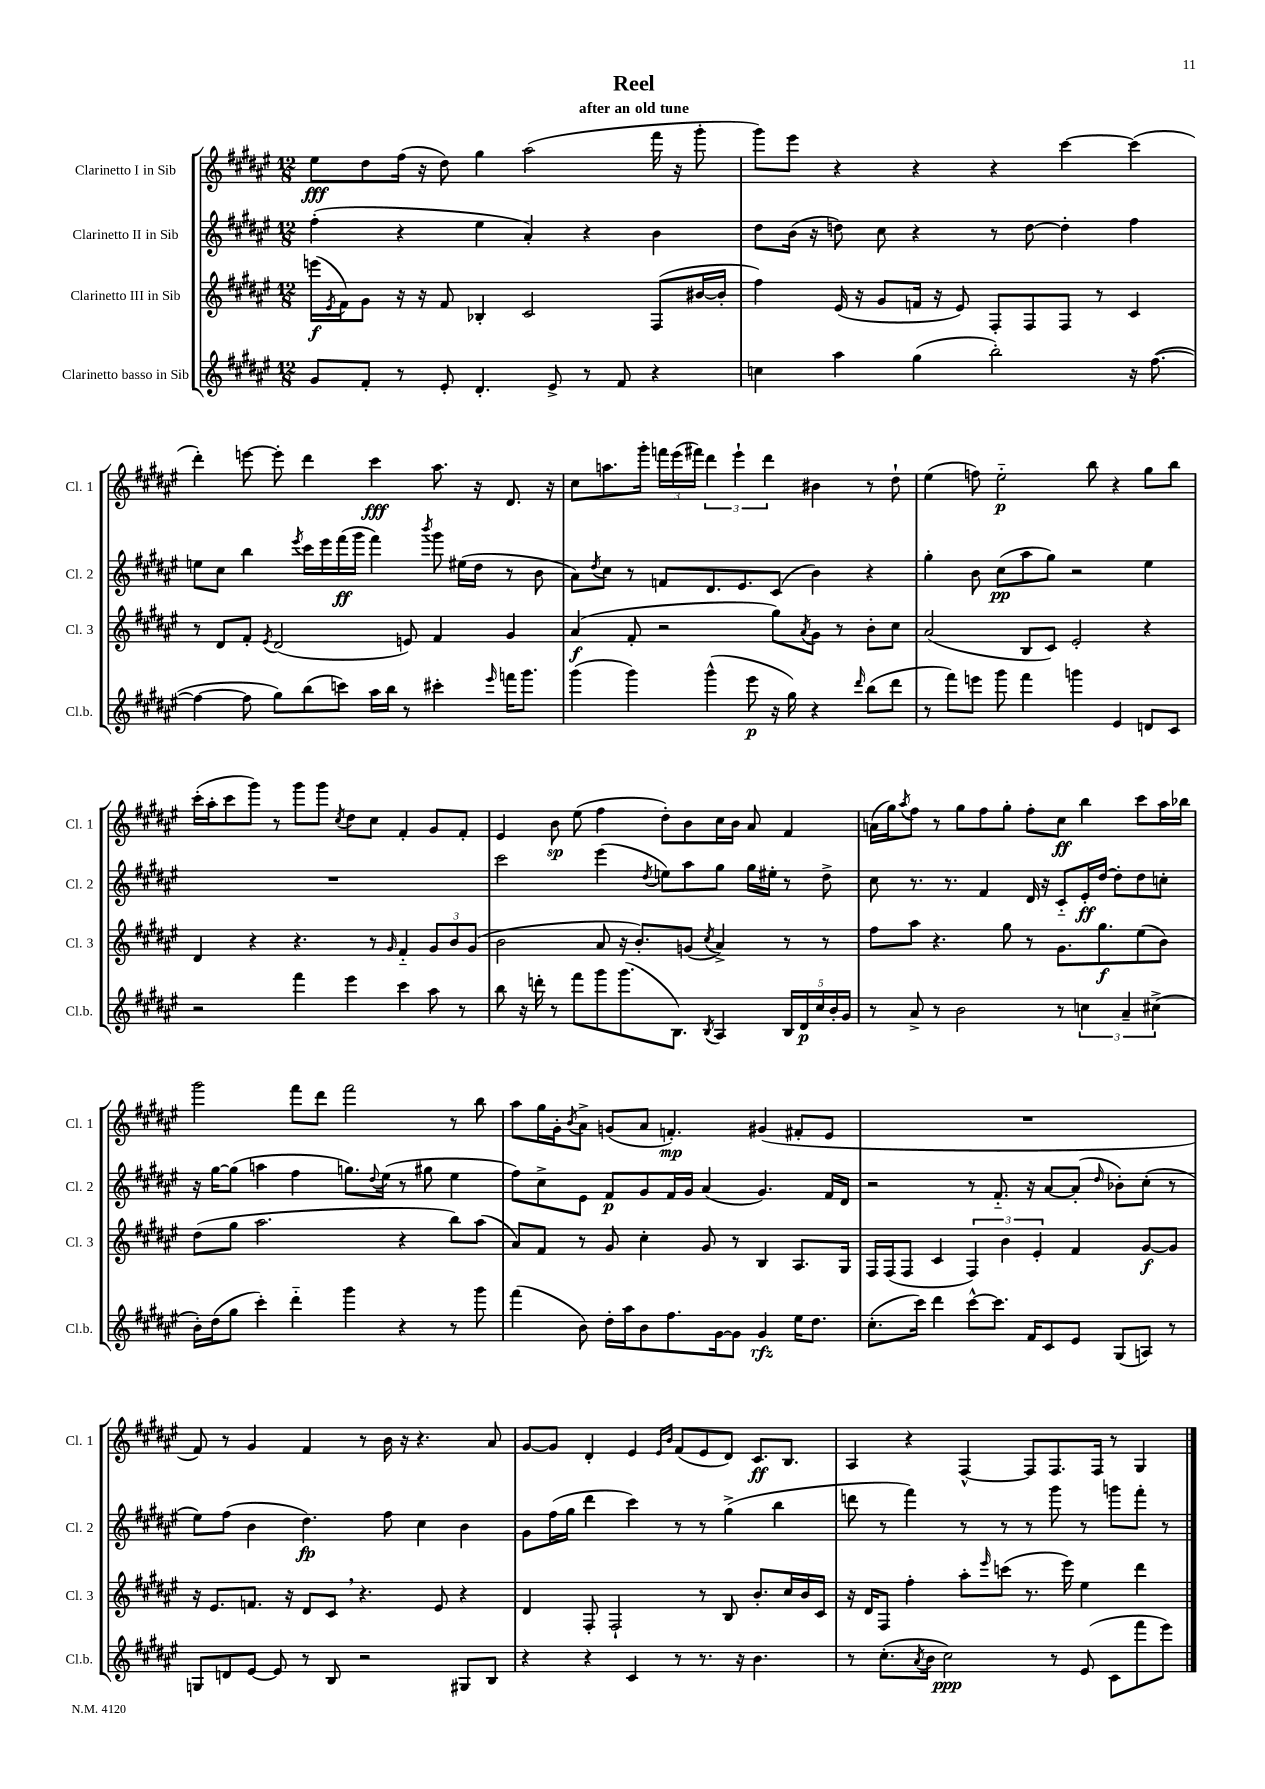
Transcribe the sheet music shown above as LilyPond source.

\header { title = "Reel" subtitle = "after an old tune" }
<<
\new StaffGroup <<
\new Staff = "s0" \with { instrumentName = "Clarinetto I in Sib" shortInstrumentName = "Cl. 1" } {
    \clef treble \key fis \major \numericTimeSignature \time 12/8
    eis''8\fff dis''8 fis''16( r16 dis''8) gis''4 ais''2( fis'''16 r16 gis'''8-. |
    gis'''8) eis'''8 r4 r4 r4 cis'''4~ cis'''4( |
    dis'''4-.) e'''8~ e'''8-. dis'''4 cis'''4\fff ais''8. r16 dis'8. r16 |
    cis''8 a''8. gis'''16-. \tuplet 3/2 { f'''16 eis'''16( fis'''16) } \tuplet 3/2 { dis'''4 eis'''4-! dis'''4 } bis'4 r8 dis''8-! |
    eis''4( f''8) eis''2-_\p b''8 r4 gis''8 b''8 |
    cis'''16-.( ais''16-. cis'''8 gis'''8) r8 gis'''8 gis'''8 \acciaccatura { cis''8 } dis''8 cis''8 fis'4-. gis'8 fis'8-. |
    eis'4 b'8\sp eis''8( fis''4 dis''8-.) b'8 cis''16 b'16 ais'8 fis'4 |
    a'16( gis''16) \acciaccatura { ais''8 } fis''8 r8 gis''8 fis''8 gis''8-. fis''8-. cis''8\ff b''4 cis'''8 ais''16 bes''16 |
    gis'''2 fis'''8 dis'''8 fis'''2 r8 b''8 |
    ais''8 gis''16 gis'16-. \acciaccatura { b'8 } ais'8-> g'8( ais'8 f'4.-.\mp) gis'4( fis'8-. eis'8 |
    R1. |
    fis'8) r8 gis'4 fis'4 r8 b'16 r16 r4. ais'8 |
    gis'8~ gis'8 dis'4-. eis'4 \grace { eis'16 b'16 } fis'8( eis'8 dis'8) cis'8.\ff b8. |
    ais4 r4 fis4~-^ fis8 fis8. fis16 r8 gis4 \bar "|." |
}
\new Staff = "s1" \with { instrumentName = "Clarinetto II in Sib" shortInstrumentName = "Cl. 2" } {
    \clef treble \key fis \major \numericTimeSignature \time 12/8
    fis''4-.( r4 eis''4 ais'4-.) r4 b'4 |
    dis''8 b'16( r16 d''8) cis''8 r4 r8 d''8~ d''4-. fis''4 |
    e''8 cis''8 b''4 \acciaccatura { eis'''8 } cis'''16 eis'''16 fis'''16\ff( gis'''16 fis'''4) \acciaccatura { b'''8 } gis'''8 eis''16( dis''16 r8 b'8 |
    ais'8) \acciaccatura { dis''8 } cis''8 r8 f'8 dis'8. eis'8. cis'8( b'4) r4 |
    gis''4-. b'8 cis''8\pp( ais''8 gis''8) r2 eis''4 |
    R1. |
    cis'''2 eis'''4( \acciaccatura { dis''8 } e''8) ais''8 gis''8 gis''16 eis''16-. r8 dis''8-> |
    cis''8 r8. r8. fis'4 dis'16 r16 cis'8-_ eis'16-.\ff dis''16~ dis''8-. dis''8 c''8-. |
    r16 gis''16~ gis''8( a''4 fis''4 g''8.) \appoggiatura { dis''8 } eis''16( r8 gis''8 eis''4 |
    fis''8) cis''8-> eis'8 fis'8\p gis'8 fis'16 gis'16 ais'4( gis'4.) fis'16 dis'16 |
    r2 r8 fis'8.-_ r16 ais'8~ ais'8-.( \grace { dis''16 } bes'8-.) cis''8-.( r8 |
    eis''8) fis''8( b'4 dis''4.\fp) fis''8 cis''4 b'4 |
    gis'8 fis''16( gis''16 dis'''4 cis'''4) r8 r8 gis''4->( b''4 |
    d'''8 r8 fis'''4) r8 r8 r8 gis'''8 r8 g'''8 fis'''8-. r8 \bar "|." |
}
\new Staff = "s2" \with { instrumentName = "Clarinetto III in Sib" shortInstrumentName = "Cl. 3" } {
    \clef treble \key fis \major \numericTimeSignature \time 12/8
    e'''16\f( \acciaccatura { eis'8 } fis'16) gis'8 r16 r16 fis'8 bes4-. cis'2 fis8( bis'16~ bis'16-. |
    fis''4) eis'16( r16 gis'8 f'16 r16 eis'8) fis8-. fis8 fis8 r8 cis'4 |
    r8 dis'8 fis'8-. \acciaccatura { eis'8 } dis'2( e'8) fis'4 gis'4 |
    ais'4\f( fis'8-. r2 gis''8) \acciaccatura { ais'8 } gis'8 r8 b'8-. cis''8 |
    ais'2( b8 cis'8) eis'2-. r4 |
    dis'4 r4 r4. r8 \grace { gis'16 } fis'4-_ \tuplet 3/2 { gis'8 b'8 gis'8( } |
    b'2 ais'8 r16 b'8.-.) g'8( \acciaccatura { cis''8 } ais'4->) r8 r8 |
    fis''8 ais''8 r4. gis''8 r8 gis'8. gis''8.\f eis''8( b'8) |
    dis''8( gis''8 ais''2. r4 b''8) ais''8( |
    ais'8) fis'8 r8 gis'8 cis''4-. gis'8 r8 b4 ais8. gis16 |
    fis16 fis16( fis8 cis'4 \tuplet 3/2 { fis4) b'4 eis'4-. } fis'4 gis'8~\f gis'8 |
    r16 eis'8. f'8. r16 dis'8 cis'8 \breathe r4. eis'8 r4 |
    dis'4 fis8-. fis2-! r8 b8 b'8.-. cis''16 b'16 cis'16 |
    r16 dis'16 fis8 fis''4-. ais''8-. \grace { eis'''16 } c'''8( r8. eis'''16) eis''4 dis'''4 \bar "|." |
}
\new Staff = "s3" \with { instrumentName = "Clarinetto basso in Sib" shortInstrumentName = "Cl.b." } {
    \clef treble \key fis \major \numericTimeSignature \time 12/8
    gis'8 fis'8-. r8 eis'8-. dis'4.-. eis'8-> r8 fis'8 r4 |
    c''4 ais''4 gis''4( b''2-.) r16 fis''8.~( |
    fis''4~ fis''8 gis''8) b''8( c'''8) ais''16 b''16 r8 cis'''4-. \grace { eis'''16 } f'''16 gis'''8. |
    gis'''4( gis'''4) gis'''4-^( eis'''8\p r16 gis''16) r4 \grace { dis'''16 } b''8( dis'''8 |
    r8 fis'''8) e'''8 gis'''8 fis'''4 g'''4 eis'4 d'8 cis'8 |
    r2 fis'''4 eis'''4 cis'''4 ais''8 r8 |
    b''8 r16 d'''16-. r8 fis'''8 gis'''8 gis'''8.( b8.) \acciaccatura { b8 } ais4 \tuplet 5/4 { b16 dis'16\p cis''16 b'16-. gis'16 } |
    r8 ais'8-> r8 b'2 r8 \tuplet 3/2 { c''4 ais'4-- cis''4->( } |
    b'16-.) dis''16( gis''8 cis'''4-.) dis'''4-_ gis'''4 r4 r8 gis'''8 |
    fis'''4( b'8) dis''16-. ais''16 b'8 fis''8. gis'16~ gis'8 gis'4\rfz eis''16 dis''8. |
    cis''8.-.( cis'''16) dis'''4 cis'''8~-^ cis'''8. fis'16 cis'8 eis'8 gis8( a8) r8 |
    g8 d'8 eis'8~ eis'8 r8 b8 r2 gis8 b8 |
    r4 r4 cis'4 r8 r8. r16 b'4. |
    r8 cis''8.-.( \acciaccatura { ais'8 } b'16 cis''2\ppp) r8 eis'8( cis'8 fis'''8 eis'''8) \bar "|." |
}
>>
>>
\layout { \context { \Score \remove "Bar_number_engraver" } }
